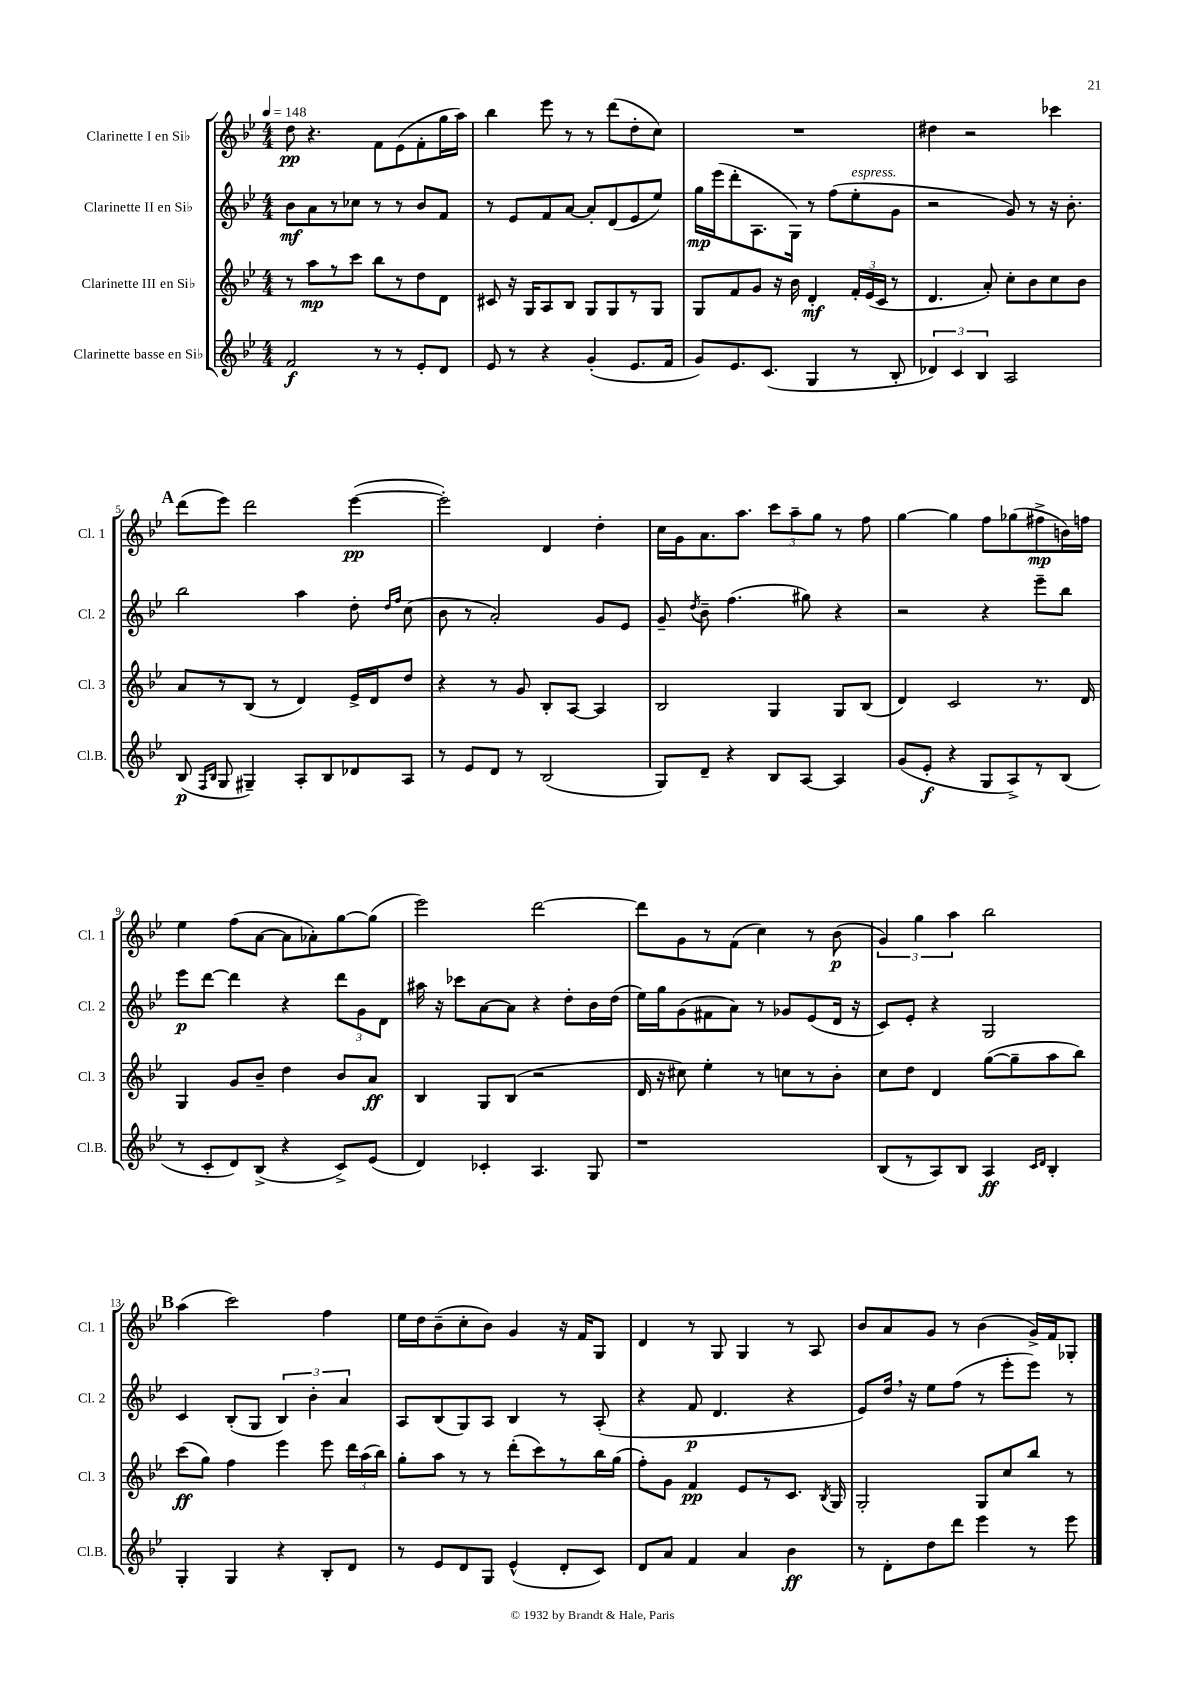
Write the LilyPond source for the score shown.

<<
\new StaffGroup <<
\new Staff = "s0" \with { instrumentName = "Clarinette I en Sib" shortInstrumentName = "Cl. 1" } {
    \clef treble \key bes \major \numericTimeSignature \time 4/4 \tempo 4 = 148
    \autoBeamOff d''8\pp r4. f'8[ ees'8( f'8-. g''16 a''16]) |
    bes''4 ees'''8 r8 r8 d'''8[( d''8-. c''8]) |
    R1 |
    dis''4 r2 ces'''4 |
    \mark \markup { \bold "A" } d'''8[( ees'''8]) d'''2 ees'''4~\pp( |
    ees'''2-.) d'4 d''4-. |
    c''16[ g'16 a'8. a''8.] \tuplet 3/2 { c'''8[ a''8-- g''8] } r8 f''8 |
    g''4~ g''4 f''8[ ges''8( fis''8->\mp b'16) f''16] |
    ees''4 f''8[( a'8]~ a'8[ aes'8-.) g''8~ g''8]( |
    ees'''2) d'''2~ |
    d'''8[ g'8 r8 f'8]( c''4) r8 bes'8\p( |
    \tuplet 3/2 { g'4) g''4 a''4 } bes''2 |
    \mark \markup { \bold "B" } a''4( c'''2) f''4 |
    ees''16[ d''16 bes'8--( c''8-. bes'8]) g'4 r16 f'16[ g8] |
    d'4 r8 g8 g4 r8 a8 |
    bes'8[ a'8 g'8] r8 bes'4( g'16[->) f'16 ges8]-. \bar "|." |
}
\new Staff = "s1" \with { instrumentName = "Clarinette II en Sib" shortInstrumentName = "Cl. 2" } {
    \clef treble \key bes \major \numericTimeSignature \time 4/4
    \autoBeamOff bes'8[\mf a'8 r8 ces''8] r8 r8 bes'8[ f'8] |
    r8 ees'8[ f'8 a'8]~ a'8[-. d'8( ees'8 ees''8]) |
    g''16[\mp ees'''16( d'''8-. a8. g16]) r8 f''8[( ees''8-.^\markup { \italic "espress." } g'8] |
    r2 g'8) r8 r16 bes'8.-. |
    \mark \markup { \bold "A" } bes''2 a''4 d''8-. \grace { d''16[ f''16] } c''8( |
    bes'8 r8 a'2-.) g'8[ ees'8] |
    g'8-- \acciaccatura { d''8 } bes'8-- f''4.( gis''8) r4 |
    r2 r4 ees'''8[-- bes''8] |
    ees'''8[\p d'''8]~ d'''4 r4 \tuplet 3/2 { d'''8[ g'8 d'8] } |
    ais''16 r16 ces'''8[ a'8~ a'8] r4 d''8[-. bes'16 d''16]( |
    ees''16[) g''16 g'8( fis'8 a'8]) r8 ges'8[ ees'8( d'16] r16 |
    c'8[) ees'8]-. r4 g2 |
    \mark \markup { \bold "B" } c'4 bes8[-.( g8] \tuplet 3/2 { bes4) bes'4-. a'4 } |
    a8[ bes8( g8) a8] bes4 r8 a8-.( |
    r4 f'8\p d'4. r4 |
    ees'8[) d''16] \breathe r16 ees''8[ f''8]( r8 ees'''8[-. ees'''8]) r8 \bar "|." |
}
\new Staff = "s2" \with { instrumentName = "Clarinette III en Sib" shortInstrumentName = "Cl. 3" } {
    \clef treble \key bes \major \numericTimeSignature \time 4/4
    \autoBeamOff r8 a''8[\mp r8 c'''8] bes''8[ r8 d''8 d'8] |
    cis'8 r16 g16[ a8 bes8] g8[ g8 r8 g8] |
    g8[ f'8 g'8] r16 bes'16 d'4-.\mf \tuplet 3/2 { f'16[-. ees'16( c'16] } r8 |
    d'4. a'8-.) c''8[-. bes'8 c''8 bes'8] |
    \mark \markup { \bold "A" } a'8[ r8 bes8]( r8 d'4) ees'16[-> d'16 d''8] |
    r4 r8 g'8 bes8[-. a8]~ a4 |
    bes2 g4 g8[ bes8]( |
    d'4) c'2 r8. d'16 |
    g4 g'8[ bes'8]-- d''4 bes'8[ a'8]\ff |
    bes4 g8[ bes8]( r2 |
    d'16 r16 cis''8) ees''4-. r8 c''8[ r8 bes'8]-. |
    c''8[ d''8] d'4 g''8[~( g''8-- a''8 bes''8]) |
    \mark \markup { \bold "B" } c'''8[\ff( g''8]) f''4 ees'''4 ees'''8 \tuplet 3/2 { d'''16[ a''16( bes''16]) } |
    g''8[-. a''8] r8 r8 d'''8[-.( c'''8) r8 bes''16 g''16]( |
    f''8[-.) g'8] f'4\pp ees'8[ r8 c'8.] \acciaccatura { bes8 } g16 |
    g2-. g8[ c''8 bes''8] r8 \bar "|." |
}
\new Staff = "s3" \with { instrumentName = "Clarinette basse en Sib" shortInstrumentName = "Cl.B." } {
    \clef treble \key bes \major \numericTimeSignature \time 4/4
    \autoBeamOff f'2\f r8 r8 ees'8[-. d'8] |
    ees'8 r8 r4 g'4-.( ees'8.[ f'16] |
    g'8[) ees'8. c'8.]( g4 r8 bes8-. |
    \tuplet 3/2 { des'4) c'4 bes4 } a2 |
    \mark \markup { \bold "A" } bes8\p( \grace { f16[ bes16] } g8 gis4--) a8[-. bes8 des'8 a8] |
    r8 ees'8[ d'8] r8 bes2( |
    g8[) d'8]-- r4 bes8[ a8]~ a4 |
    g'8[( ees'8]-.\f r4 g8[ a8->) r8 bes8]( |
    r8 c'8[-. d'8) bes8]->( r4 c'8[->) ees'8]( |
    d'4) ces'4-. a4. g8 |
    r1 |
    bes8[( r8 a8) bes8] a4\ff \grace { c'16[ d'16] } bes4-. |
    \mark \markup { \bold "B" } g4-. g4 r4 bes8[-. d'8] |
    r8 ees'8[ d'8 g8] ees'4-^( d'8[-. c'8]) |
    d'8[ a'8] f'4 a'4 bes'4\ff |
    r8 d'8[-. d''8 d'''8] ees'''4 r8 ees'''8 \bar "|." |
}
>>
>>
